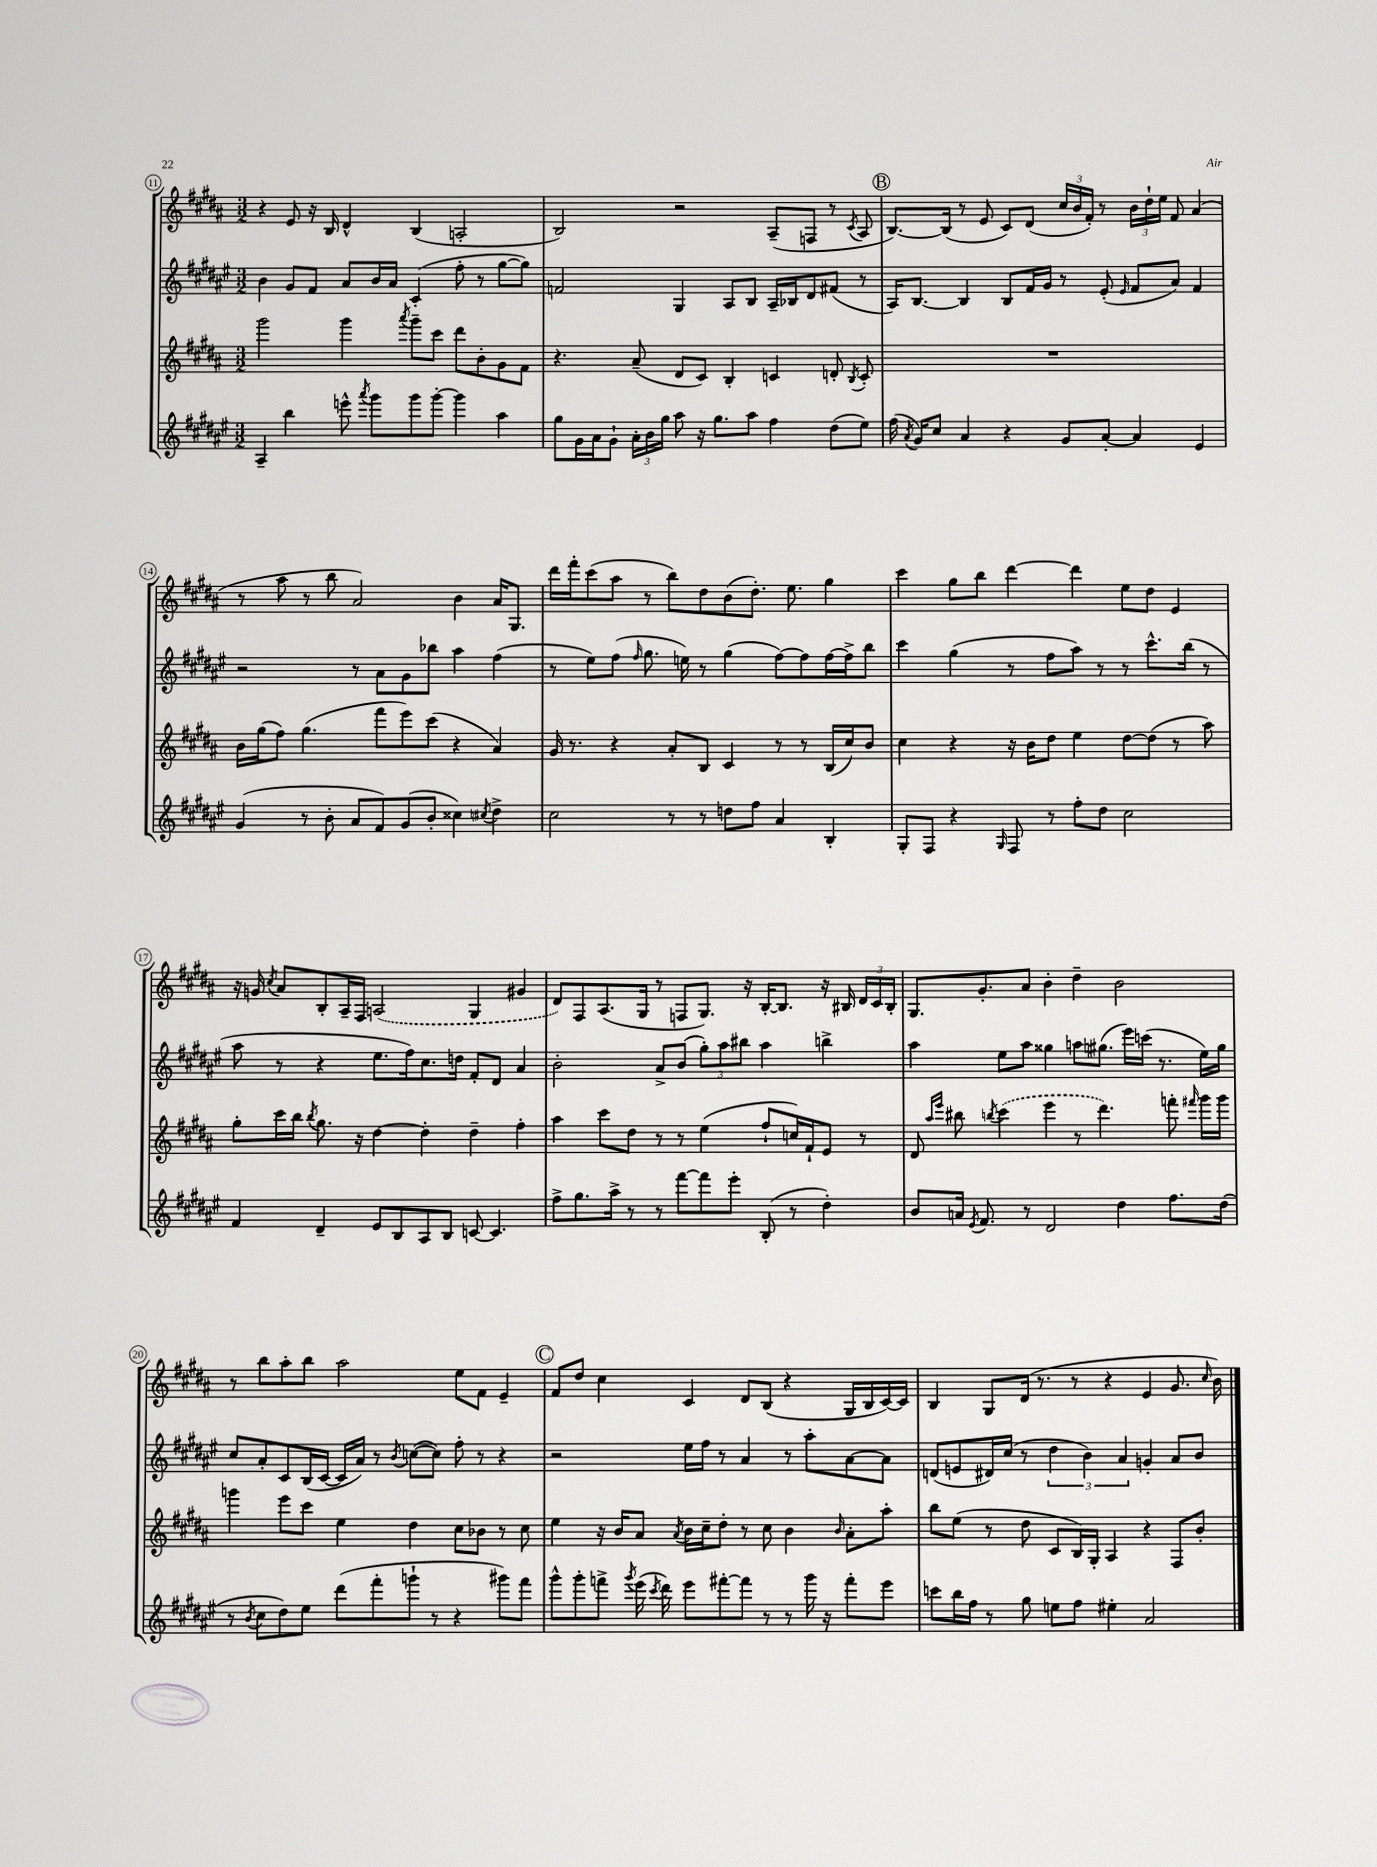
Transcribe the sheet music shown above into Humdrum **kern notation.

**kern	**kern	**kern	**kern
*staff4	*staff3	*staff2	*staff1
*clefG2	*clefG2	*clefG2	*clefG2
*k[f#c#g#d#a#e#]	*k[f#c#g#d#a#]	*k[f#c#g#d#a#e#]	*k[f#c#g#d#a#]
*M3/2	*M3/2	*M3/2	*M3/2
4A#~	2ggg#	4b	4r
4bb	.	8g#	8e
.	.	8f#	16r
.	.	.	16B
8eee^^	4ggg#	8a#	4d#^^
8qaaa#	.	.	.
8ggg#	.	16b	.
.	.	16a#	.
.	8qaaa#	.	.
8ggg#	8ggg#~	(4c#'	(4B
[8ggg#'	8ccc#	.	.
4ggg#]	8ddd#	8ff#'	2A'
.	8b'	8r	.
4aa#	8g#	[8gg#	.
.	8f#	8gg#])	.
=	=	=	=
8gg#	4.r	2f	2B)
16g#	.	.	.
16a#	.	.	.
8g#`	.	.	.
24a#'	(8a#~	.	.
24b	.	.	.
24gg#	.	.	.
8aa#	8d#	4G#	2r
16r	8c#)	.	.
8.gg#	.	.	.
.	4B'	8A#	.
8aa#	.	8B	.
4ff#	4c	16A#~	(8A#~
.	.	16B-	.
.	.	8d#	8F
(8dd#	8d'	(8f#	8r
.	8qB	.	8qc#
8ee#)	8c'	8r	8A#
=	=	=	=
(16ff#	1.r	16A#)	[8.B)
8qa#	.	.	.
16g#)	.	[8.B	.
8cc#	.	.	.
.	.	.	(16B]
4a#	.	4B]	8r
.	.	.	8e
4r	.	8B	8c#)
.	.	16f#	(8d#
.	.	16g#	.
8g#	.	8r	24cc#
.	.	.	24b
.	.	.	24f#')
[8a#'	.	(8e#'	8r
.	.	16qqe#	.
4a#]	.	8f#	24b
.	.	.	24dd#`
.	.	.	24ee
.	.	8a#)	8f#
4e#	.	4f#	(4a#
=	=	=	=
(4g#	16b	2r	8r
.	(16gg#	.	.
.	8ff#)	.	8aa#
8r	(4.gg#	.	8r
8b'	.	.	8bb
8a#	.	8r	2a#)
8f#)	8fff#	8a#	.
(8g#	8eee)	8g#	.
8b'	(8ccc#	8bb-	.
4cc##)	4r	4aa#	4b
8qcc#	.	.	.
4dd#^	4a#)	(4ff#	16a#
.	.	.	8.G#
=	=	=	=
2cc#	16g#	8r	16ddd#
.	8.r	.	16fff#'
.	.	8ee#)	(8ccc#
.	4r	(8ff#	8aa#
.	.	16qqff#	.
.	.	8.gg#	8r
8r	8a#'	.	8bb)
.	.	16ee)	.
8r	8B	8r	8dd#
8dd	4c#	(4gg#	(8b
8ff#	.	.	8.dd#')
4a#	8r	[8ff#)	.
.	.	.	8.ee
.	8r	8ff#]	.
4B'	(16B	[16ff#	4gg#
.	16cc#)	16ff#^]	.
.	8b	8bb	.
=	=	=	=
8G#'	4cc#	4ccc#	4ccc#
8F#	.	.	.
4r	4r	(4gg#	8gg#
.	.	.	8bb
16qqG#	.	.	.
8F#	16r	8r	[4ddd#
.	16b	.	.
8r	8dd#	8ff#	.
8ff#'	4ee	8aa#)	4ddd#]
8dd#	.	8r	.
2cc#	[8dd#	8r	8ee
.	(8dd#]	8.ccc#^^	8dd#
.	8r	.	4e
.	.	(16bb	.
.	8aa#)	8r	.
=	=	=	=
4f#	8gg#'	8aa#	16r
.	.	.	16g
.	.	.	8qcc#
.	16ccc#	8r	8a#
.	16bb	.	.
.	8qbb	.	.
4d#~	8.gg#	4r	8B'
.	.	.	16A#~
.	16r	.	16F#
8e#	[4dd#	8.ee#	(2A
8B	.	.	.
.	.	16ff#)	.
8A#	4dd#']	8.cc#	.
8B	.	.	.
.	.	16dd	.
[8c	4dd#~	8f#'	4G#
4.c]	.	8d#	.
.	4ff#'	4a#	4g#
=	=	=	=
8ff#^	4aa#	2b'	8d#)
8.gg#	.	.	8F#
.	8ccc#	.	(8.A#
16aa#^	.	.	.
8r	8dd#	.	.
.	.	.	16G#
8r	8r	8a#^	8r
[8fff#	8r	(8b	8F
8fff#]	(4ee	12gg#')	8.G#)
.	.	12aa#	.
8eee#'	.	.	.
.	.	12bb#	.
.	.	.	16r
(8B'	8ff#`	4aa#	[16B'
.	.	.	8.B]
8r	16cc)	.	.
.	16f#`	.	.
4dd#')	8e	4bb^	16r
.	.	.	16B#
.	8r	.	24d#
.	.	.	24c#
.	.	.	24B#'
=	=	=	=
8b	8d#	4aa#	8.G#
.	16qqaa#	.	.
.	16qqeee	.	.
16a	8bb#	.	.
8qe#	.	.	.
8.f#	.	.	8.g#'
.	8qbb	.	.
.	(4ccc#	8ee#	.
8r	.	8aa#	8a#
2d#	4eee	4gg##	4b'
.	8r	8aa	4dd#~
.	4.ddd#)	(8.gg#	.
4dd#	.	.	2b
.	.	16eee#)	.
.	.	(16ccc	.
.	.	8.r	.
8.ff#	8fff'	.	.
.	16qqfff#	.	.
.	16ggg#	16ee#)	.
(16dd#	16ggg#	16gg#	.
=	=	=	=
8r	4ggg	8cc#	8r
8qb	.	.	.
8cc#	.	8a#'	8bb
8dd#)	8eee	8c#	8aa#'
8ee#	8ccc#	(16B	8bb
.	.	[16c#	.
(8ddd#	4ee	16c#]	2aa#
.	.	16a#)	.
8fff#'	.	8r	.
.	.	8qb	.
8ggg`	4dd#	([8cc	.
8r	.	8cc])	.
4r	8cc#	8ff#'	8ee
.	8b-	8r	8f#
8ggg#)	8r	4r	4e~
8fff#	8cc#	.	.
=	=	=	=
8ggg#^^	4ee	2r	8f#
8ggg#'	.	.	8dd#
8fff^	16r	.	4cc#
.	16b	.	.
8qggg#	.	.	.
(16eee#	8a#	.	.
8qccc#	.	.	.
16ddd#)	.	.	.
.	8qa#	.	.
8eee#	16b	16ee#	4c#
.	16cc#~	16ff#	.
[8fff#'	8dd#'	8r	.
8fff#]	8r	4a#	8d#
8r	8cc#	.	(8B
8r	4b	8r	4r
16ggg#	.	8aa#'	.
16r	.	.	.
.	16qqb	.	.
8fff#'	8a#'	[8a#	16G#
.	.	.	16B
8eee#	8aa#'	8a#]	[16c#)
.	.	.	16c#]
=	=	=	=
8ccc	8bb	(8d	4B
16bb	(8ee	8e	.
16ff#	.	.	.
8r	8r	16d#)	8G#
.	.	(16cc#	.
8gg#	8dd#	8r	(16d#
.	.	.	8.r
8ee	8c#	6dd#	.
8ff#	16B)	.	8r
.	.	6b)	.
.	16G#'	.	.
4ee#'	4A#	.	4r
.	.	6a#	.
2a#	4r	4g'	4e
.	8F#	8a#	8.g#
.	8b'	8b	.
.	.	.	16qqcc#
.	.	.	16b)
==	==	==	==
*-	*-	*-	*-
